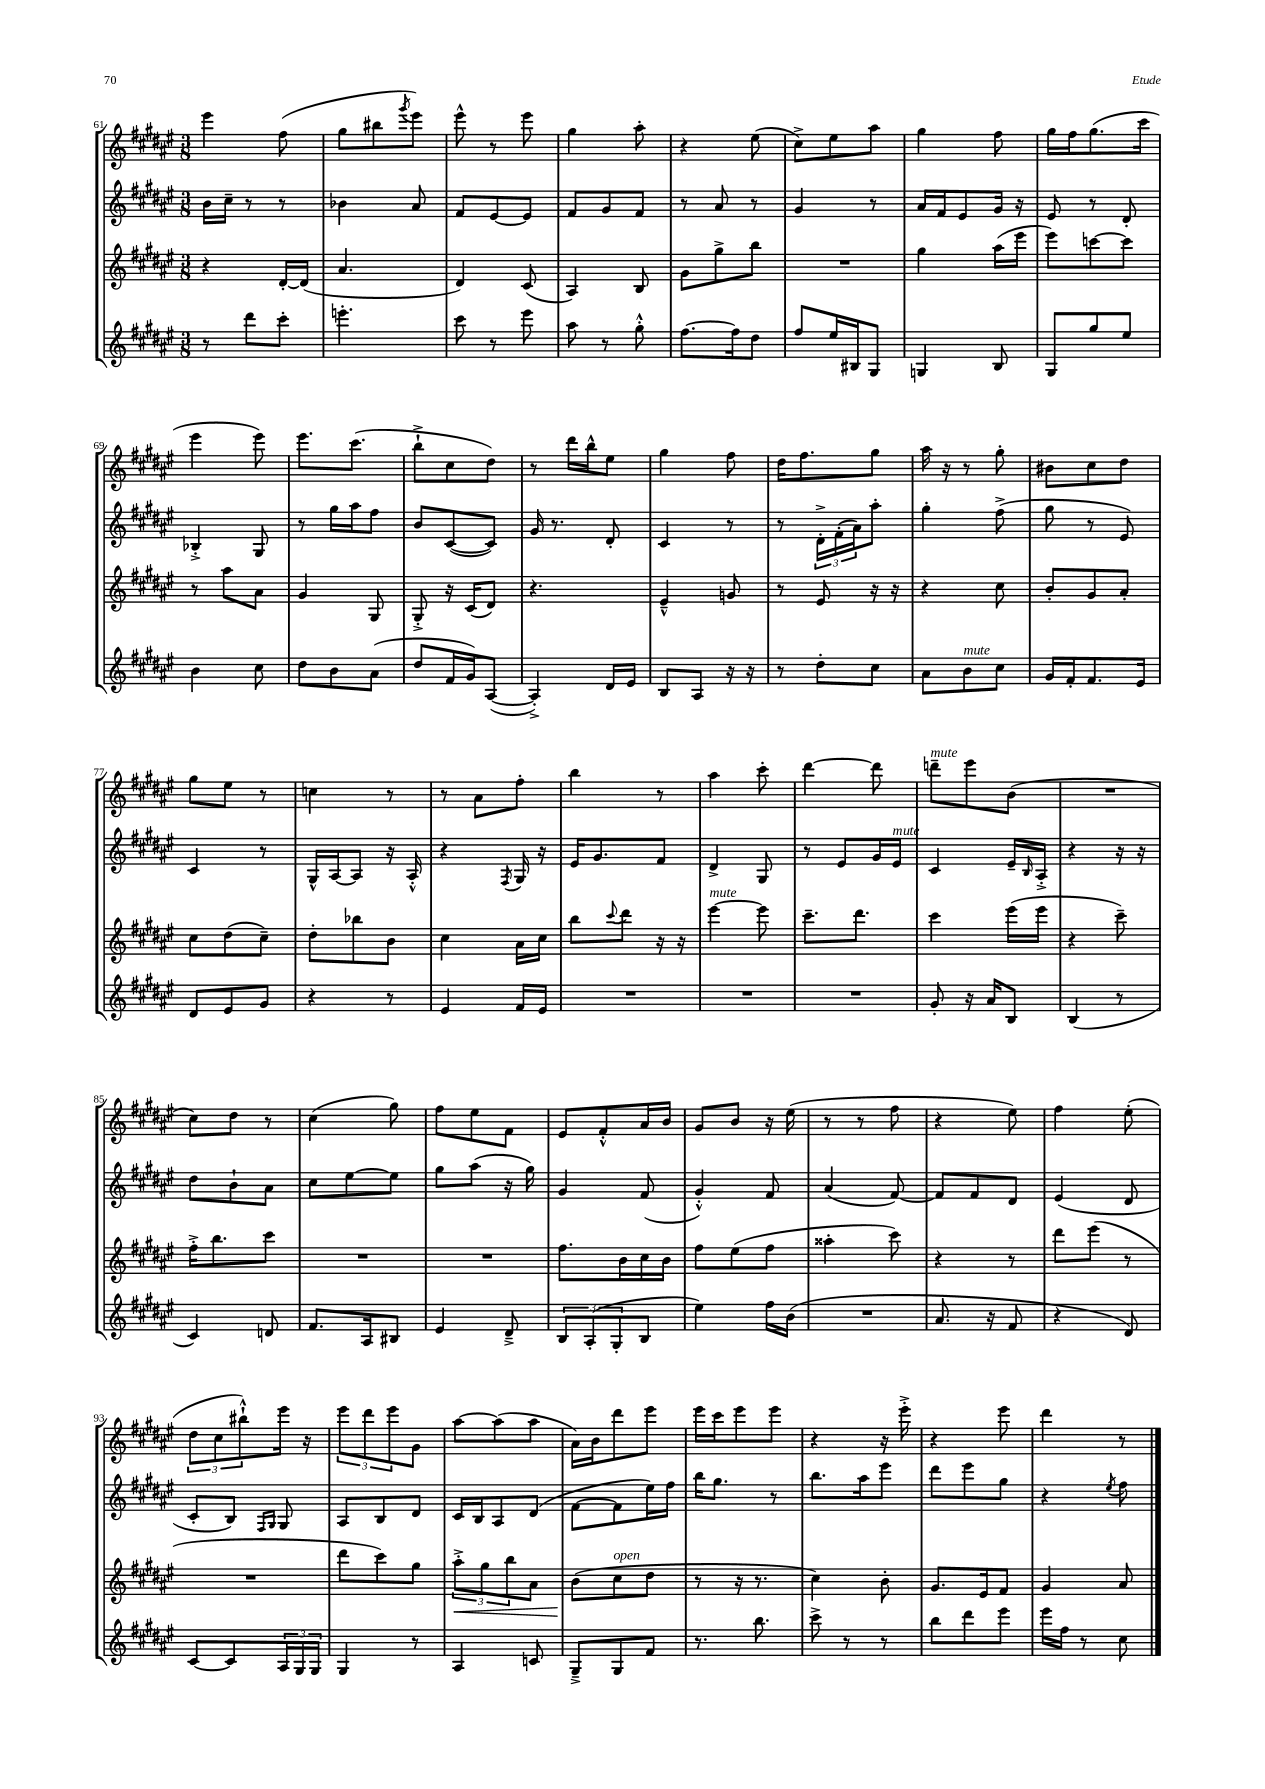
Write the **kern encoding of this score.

**kern	**kern	**dynam	**kern	**kern
*part4	*part3	*part3	*part2	*part1
*staff4	*staff3	*staff3	*staff2	*staff1
*clefG2	*clefG2	*	*clefG2	*clefG2
*k[f#c#g#d#a#e#]	*k[f#c#g#d#a#e#]	*	*k[f#c#g#d#a#e#]	*k[f#c#g#d#a#e#]
*M3/8	*M3/8	*	*M3/8	*M3/8
=61	=61	=61	=61	=61
8r	4r	.	16b\LL	4eee#\
.	.	.	16cc#~\JJ	.
8ddd#\L	.	.	8r	.
8ccc#'\J	[16d#'/LL	.	8r	(8ff#\
.	(16d#/JJ]	.	.	.
=62	=62	=62	=62	=62
4.eeen'\	4.a#/	.	4b-X\	8gg#\L
.	.	.	.	8bb#X\
.	.	.	.	8qggg#/
.	.	.	8a#/	8eee#\J)
=63	=63	=63	=63	=63
8ccc#\	4d#/)	.	8f#/L	8eee#^^\
8r	.	.	[8e#/	8r
8eee#\	(8c#/	.	8e#/J]	8eee#\
=64	=64	=64	=64	=64
8aa#\	4A#/)	.	8f#/L	4gg#\
8r	.	.	8g#/	.
8gg#'^^\	8B/	.	8f#/J	8aa#'\
=65	=65	=65	=65	=65
[8.ff#\L	8g#\L	.	8r	4r
.	8gg#^\	.	8a#/	.
16ff#\k]	.	.	.	.
8dd#\J	8bb\J	.	8r	(8ee#\
=66	=66	=66	=66	=66
8ff#/L	4.r	.	4g#/	8cc#^\L)
16ee#/L	.	.	.	8ee#\
16B#X/J	.	.	.	.
8G#/J	.	.	8r	8aa#\J
=67	=67	=67	=67	=67
4Gn/	4gg#\	.	16a#/LL	4gg#\
.	.	.	16f#/J	.
.	.	.	8e#/	.
8B/	(16aa#\LL	.	16g#/Jk	8ff#\
.	16eee#\JJ	.	16r	.
=68	=68	=68	=68	=68
8G#/L	8eee#\L)	.	8e#/	16gg#\LL
.	.	.	.	16ff#\J
8gg#/	[8cccn\	.	8r	(8.gg#\
8ee#/J	8ccc\J]	.	8d#'/	.
.	.	.	.	16ccc#\Jk
!!LO:LB:g=z
=69	=69	=69	=69	=69
4b\	8r	.	4B-X'^/	4eee#\
.	8aa#\L	.	.	.
8cc#\	8a#\J	.	8G#/	8eee#\)
=70	=70	=70	=70	=70
8dd#\L	4g#/	.	8r	8.eee#\L
8b\	.	.	16gg#\LL	.
.	.	.	16aa#\J	(8.ccc#\J
(8a#\J	8G#/	.	8ff#\J	.
=71	=71	=71	=71	=71
8dd#/L	8G#'^/	.	8b/L	8bb`^\L
16f#/L	16r	.	([8c#/	8cc#\
16g#/J)	(16c#/KL	.	.	.
([8A#/J	8d#/J)	.	8c#/J])	8dd#\J)
=72	=72	=72	=72	=72
4A#'^/])	4.r	.	16g#/	8r
.	.	.	8.r	.
.	.	.	.	16ddd#\LL
.	.	.	.	16bb^^\J
16d#/LL	.	.	8d#'/	8ee#\J
16e#/JJ	.	.	.	.
=73	=73	=73	=73	=73
8B/L	4e#~^^/	.	4c#/	4gg#\
8A#/J	.	.	.	.
16r	8gn/	.	8r	8ff#\
16r	.	.	.	.
=74	=74	=74	=74	=74
8r	8r	.	8r	16dd#\KL
.	.	.	.	8.ff#\
8dd#'\L	8e#/	.	24d#'^\LL	.
.	.	.	(24f#'\	.
.	.	.	24a#\J)	.
8cc#\J	16r	.	8aa#'\J	8gg#\J
.	16r	.	.	.
=75	=75	=75	=75	=75
8a#\L	4r	.	4gg#'\	16aa#\
.	.	.	.	16r
!LO:TX:a:i:t=mute	!	!	!	!
8b\	.	.	.	8r
8cc#\J	8cc#\	.	(8ff#^\	8gg#'\
=76	=76	=76	=76	=76
16g#/LL	8b'/L	.	8gg#\	8b#X\L
16f#'/J	.	.	.	.
8.f#/	8g#/	.	8r	8cc#\
.	8a#'/J	.	8e#/)	8dd#\J
16e#/Jk	.	.	.	.
!!LO:LB:g=z
=77	=77	=77	=77	=77
8d#/L	8cc#\L	.	4c#/	8gg#\L
8e#/	(8dd#\	.	.	8ee#\J
8g#/J	8cc#~\J)	.	8r	8r
=78	=78	=78	=78	=78
4r	8dd#'\L	.	16G#^^/LL	4ccn\
.	.	.	[16A#/J	.
.	8bb-X\	.	8A#/J]	.
8r	8b\J	.	16r	8r
.	.	.	16A#'^^/	.
=79	=79	=79	=79	=79
4e#/	4cc#\	.	4r	8r
.	.	.	.	8a#\L
.	.	.	8qF#/	.
16f#/LL	16a#\LL	.	16G#/	8ff#'\J
16e#/JJ	16cc#\JJ	.	16r	.
=80	=80	=80	=80	=80
4.r	8bb\L	.	16e#/KL	4bb\
.	.	.	8.g#/	.
.	8qqccc#/	.	.	.
.	8ddd#\J	.	.	.
.	16r	.	8f#/J	8r
.	16r	.	.	.
=81	=81	=81	=81	=81
!	!LO:TX:a:i:t=mute	!	!	!
4.r	[4eee#\	.	4d#^/	4aa#\
.	8eee#\]	.	8G#/	8ccc#'\
=82	=82	=82	=82	=82
4.r	8.ccc#~\L	.	8r	[4ddd#\
.	.	.	8e#/L	.
.	8.ddd#\J	.	.	.
.	.	.	16g#/L	8ddd#\]
!	!	!	!LO:TX:a:i:t=mute	!
.	.	.	16e#/JJ	.
=83	=83	=83	=83	=83
!	!	!	!	!LO:TX:a:i:t=mute
8g#'/	4ccc#\	.	4c#/	8dddn~\L
16r	.	.	.	8eee#\
16a#/KL	.	.	.	.
8B/J	(16eee#\LL	.	16e#~/LL	(8b\J
.	.	.	16qqB/	.
.	16eee#\JJ	.	16A#'^/JJ	.
=84	=84	=84	=84	=84
(4B/	4r	.	4r	4.r
8r	8ccc#~\)	.	16r	.
.	.	.	16r	.
!!LO:LB:g=z
=85	=85	=85	=85	=85
4c#/)	16ff#'^\KL	.	8dd#\L	8cc#\L)
.	8.bb\	.	.	.
.	.	.	8b`\	8dd#\J
8dn/	8ccc#\J	.	8a#\J	8r
=86	=86	=86	=86	=86
8.f#/L	4.r	.	8cc#\L	(4cc#\
.	.	.	[8ee#\	.
16A#/k	.	.	.	.
8B#X/J	.	.	8ee#\J]	8gg#\)
=87	=87	=87	=87	=87
4e#/	4.r	.	8gg#\L	8ff#\L
.	.	.	(8aa#\J	8ee#\
8d#~^/	.	.	16r	8f#\J
.	.	.	16gg#\)	.
=88	=88	=88	=88	=88
12B/L	8.ff#\L	.	4g#/	8e#/L
(12A#'/	.	.	.	.
.	.	.	.	8f#'^^/
12G#'/	.	.	.	.
.	16b\L	.	.	.
8B/J	16cc#\	.	(8f#/	16a#/L
.	16b\JJ	.	.	16b/JJ
=89	=89	=89	=89	=89
4ee#\)	8ff#\L	.	4g#'^^/)	8g#/L
.	(8ee#\	.	.	8b/J
16ff#\LL	8ff#\J	.	8f#/	16r
(16b\JJ	.	.	.	(16ee#\
=90	=90	=90	=90	=90
4.r	4aa##X'\	.	(4a#/	8r
.	.	.	.	8r
.	8ccc#\)	.	[8f#/)	8ff#\
=91	=91	=91	=91	=91
8.a#/	4r	.	8f#/L]	4r
.	.	.	8f#/	.
16r	.	.	.	.
8f#/	8r	.	8d#/J	8ee#\)
=92	=92	=92	=92	=92
4r	8ddd#\L	.	(4e#/	4ff#\
.	(8eee#\J	.	.	.
8d#/)	8r	.	8d#/	(8ee#'\
!!LO:LB:g=z
=93	=93	=93	=93	=93
[8c#/L	4.r	.	8c#'/L	12dd#\L
.	.	.	.	12cc#\
8c#/]	.	.	8B/J)	.
.	.	.	.	12bb#X`^^\)
.	.	.	16qqF#/LL	.
.	.	.	16qqG#/JJ	.
24A#/L	.	.	8G#/	16eee#\Jk
24G#/	.	.	.	.
.	.	.	.	16r
24G#/JJ	.	.	.	.
=94	=94	=94	=94	=94
4G#/	8ddd#\L	.	8A#/L	12eee#\L
.	.	.	.	12ddd#\
.	8ccc#\)	.	8B/	.
.	.	.	.	12eee#\
8r	8gg#\J	.	8d#/J	8g#\J
=95	=95	=95	=95	=95
!	!	!LO:HP:b	!	!
4A#/	12aa#'^\L	<	16c#/LL	[8aa#\L
.	.	.	16B/J	.
.	12gg#\	.	.	.
.	.	.	8A#/	(8aa#\]
.	12bb\	.	.	.
8cn/	8a#\J	.	(8d#/J	8aa#\J
=96	=96	=96	=96	=96
8G#~^/L	(8b\L	.	[8f#\L	16a#\LL)
.	.	.	.	16b\J
!	!LO:TX:a:i:t=open	!	!	!
8G#/	8cc#\	[	8f#\]	8ddd#\
8f#/J	8dd#\J	.	16ee#\L)	8eee#\J
.	.	.	16ff#\JJ	.
=97	=97	=97	=97	=97
8.r	8r	.	16bb\KL	16eee#\LL
.	.	.	8.gg#\J	16ccc#\J
.	16r	.	.	8eee#\
8.bb\	8.r	.	.	.
.	.	.	8r	8eee#\J
=98	=98	=98	=98	=98
8ccc#^\	4cc#\)	.	8.bb\L	4r
8r	.	.	.	.
.	.	.	16aa#\k	.
8r	8b'\	.	8eee#\J	16r
.	.	.	.	16eee#'^\
=99	=99	=99	=99	=99
8bb\L	8.g#/L	.	8ddd#\L	4r
8ddd#\	.	.	8eee#\	.
.	16e#/k	.	.	.
8eee#\J	8f#/J	.	8gg#\J	8eee#\
=100	=100	=100	=100	=100
16eee#\LL	4g#/	.	4r	4ddd#\
16ff#\JJ	.	.	.	.
8r	.	.	.	.
.	.	.	8qee#/	.
8cc#\	8a#/	.	8ff#\	8r
==	==	==	==	==
*-	*-	*-	*-	*-
